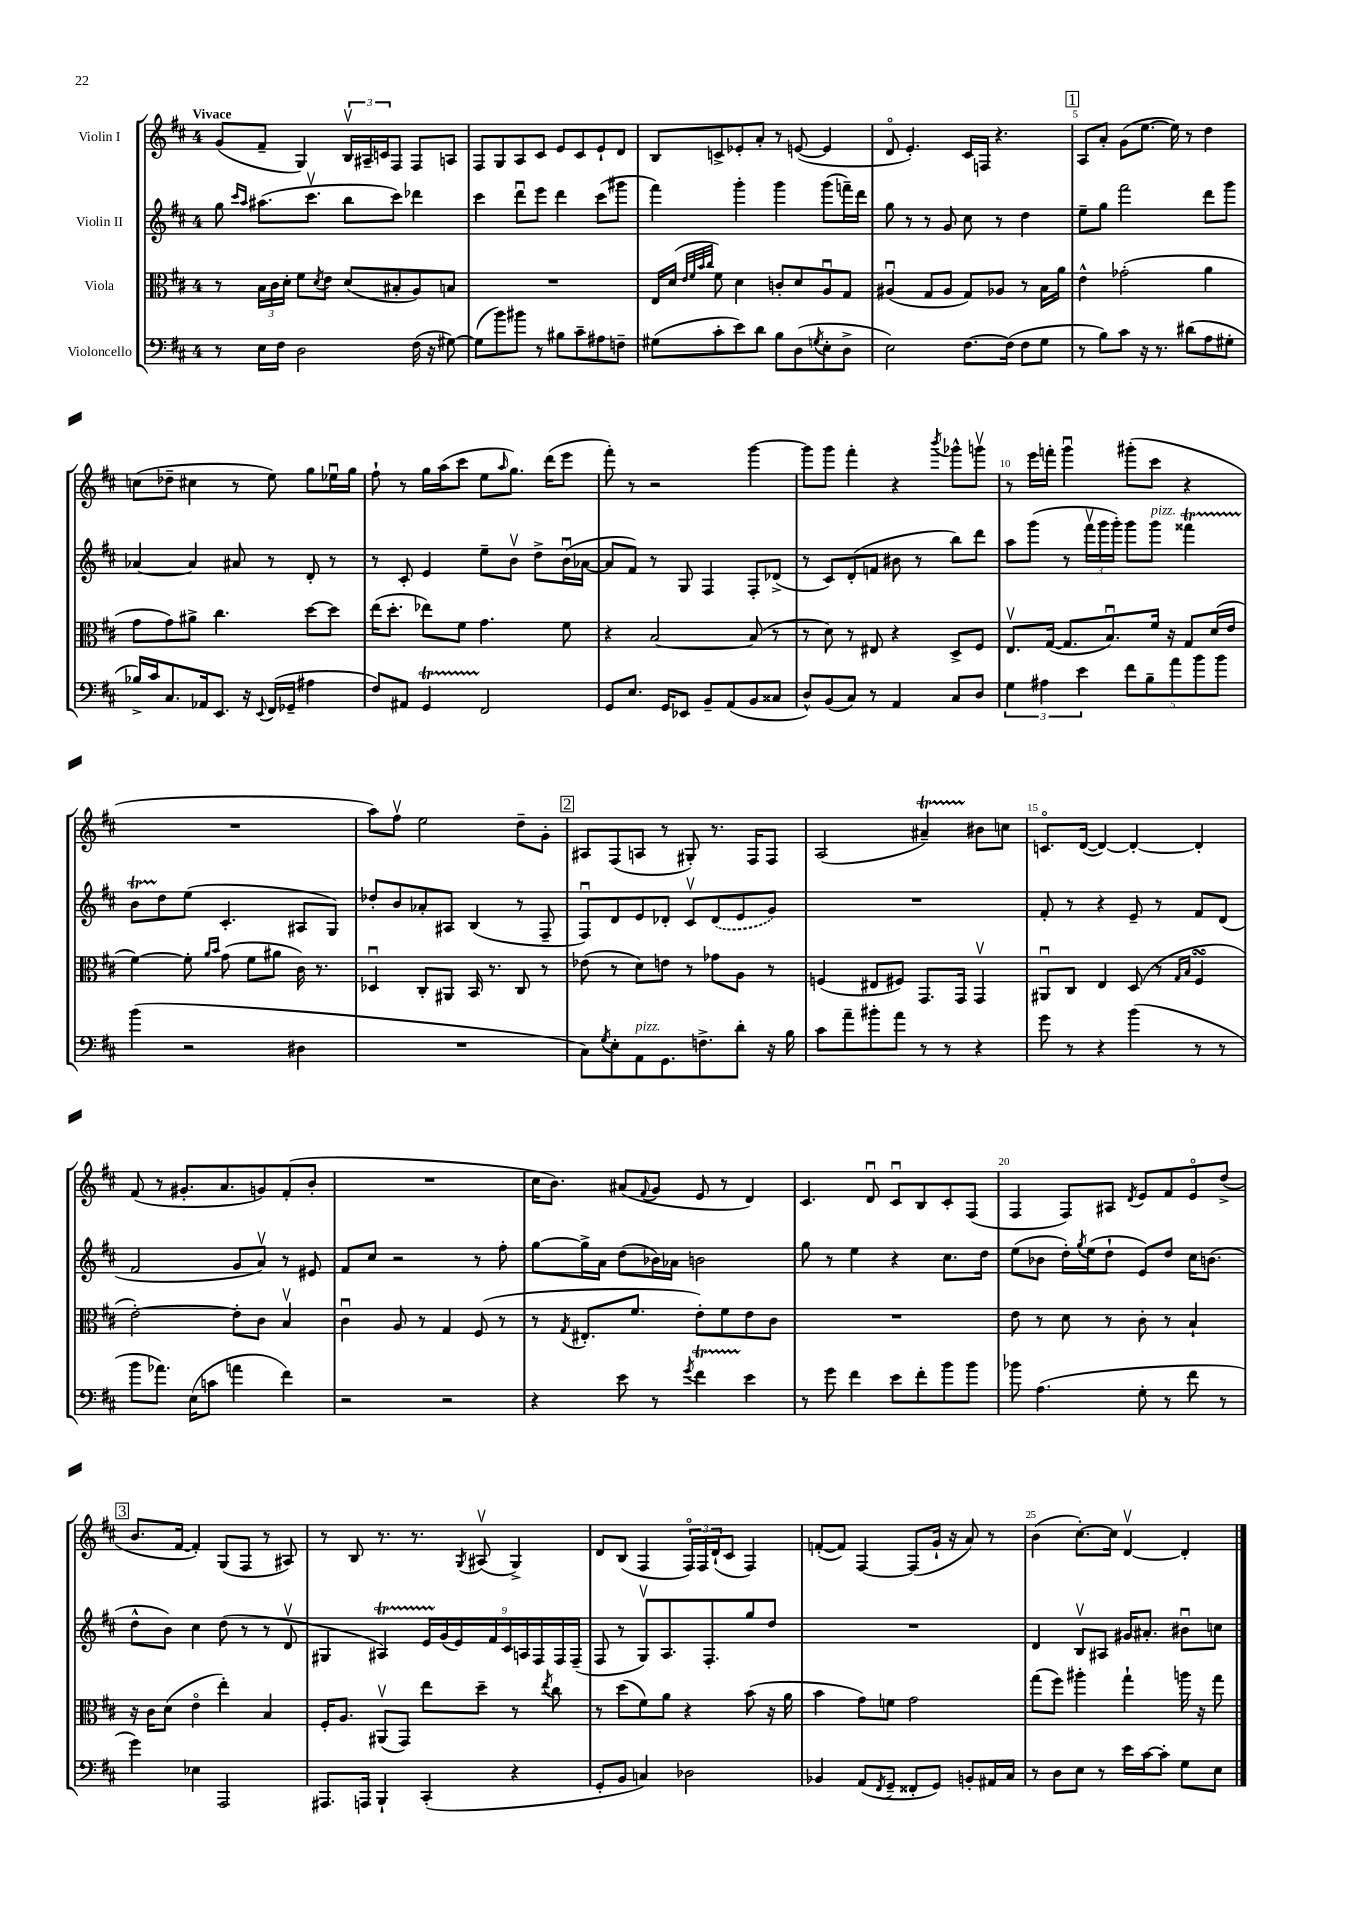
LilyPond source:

<<
\new StaffGroup <<
\new Staff = "s0" \with { instrumentName = "Violin I" } {
    \clef treble \key d \major \once \override Staff.TimeSignature.style = #'single-digit \time 4/4 \tempo "Vivace"
    g'8( fis'8-- g4) \tuplet 3/2 { b16\upbow ais16-- c'16 } fis8 fis8 a8 |
    fis8 g8 a8 cis'8 e'8 cis'8 e'8-! d'8 |
    b8 c'8-> ees'8-. a'8-. r8 e'8~( e'4 |
    d'8\flageolet e'4.-.) cis'16 f16 r4. |
    \mark \markup { \box "1" } a8 a'8-. g'8( e''8.~ e''16) r8 d''4 |
    c''8( des''8-- cis''4 r8 e''8) g''8 ees''16\downbow g''16 |
    fis''8-! r8 g''16 a''16( cis'''8 e''8 \grace { a''16 } g''8.) d'''16( e'''8 |
    fis'''8-.) r8 r2 g'''4~ |
    g'''8 g'''8 fis'''4-. r4 \acciaccatura { b'''8 } ges'''8-^ g'''8\upbow |
    r8 e'''16 f'''16-. g'''4\downbow gis'''8-.( cis'''8 r4 |
    R1 |
    a''8) fis''8\upbow e''2 d''8-- g'8-. |
    \mark \markup { \box "2" } ais8 fis8( a8 r8 gis8-.) r8. fis16 fis8 |
    a2( ais'4--\startTrillSpan) bis'8\stopTrillSpan c''8 |
    c'8.\flageolet d'16~( d'4~) d'4~-. d'4-. |
    fis'8( r8 gis'8.-. a'8. g'8) fis'8-.( b'8-. |
    R1 |
    cis''16 b'8.) ais'8( \appoggiatura { fis'8 } g'8 e'8 r8 d'4) |
    cis'4. d'8\downbow cis'8\downbow b8 cis'8-. fis8( |
    fis4 fis8) ais8 \acciaccatura { d'8 } e'8 fis'8 e'8\flageolet d''8->( |
    \mark \markup { \box "3" } b'8. fis'16~ fis'4-.) g8( fis8 r8 ais8) |
    r8 b8 r8. r8. \acciaccatura { g8 } ais8\upbow( g4->) |
    d'8 b8( fis4 \tuplet 3/2 { fis16\flageolet) fis16 d'16-!( } cis'8 fis4) |
    f'8~-.( f'8) fis4~ fis8( g'16-! r16 a'8) r8 |
    b'4( cis''8.~-.) cis''16 d'4~\upbow d'4-. \bar "|." |
}
\new Staff = "s1" \with { instrumentName = "Violin II" } {
    \clef treble \key d \major \once \override Staff.TimeSignature.style = #'single-digit \time 4/4
    g''8 \grace { cis'''16 a''16 } ais''8.( cis'''8.\upbow b''8 cis'''8) des'''4 |
    cis'''4 d'''8\downbow e'''8 d'''4 cis'''8( gis'''8 |
    fis'''4) g'''4-. g'''4 g'''8( f'''16--) d'''16 |
    g''8 r8 r8 g'8 cis''8 r8 d''4 |
    \mark \markup { \box "1" } e''8-- g''8 fis'''2 d'''8 g'''8 |
    aes'4~ aes'4 ais'8 r8 d'8-. r8 |
    r8 cis'8-. e'4 e''8-- b'8\upbow d''8-> b'16\downbow( aes'16~ |
    aes'8 fis'8) r8 g8 fis4 fis8-. des'8->( |
    r8 cis'8) d'8-.( f'8 bis'8 r8 b''8) d'''8 |
    a''8 g'''8( r8 \tuplet 3/2 { fis'''16\upbow g'''16 g'''16-.) } g'''8 g'''8^\markup { \italic "pizz." } fisis'''4\startTrillSpan |
    b'8 d''8\stopTrillSpan e''8( cis'4.-. ais8 g8) |
    des''8-. b'8 aes'8-. ais8 b4( r8 fis8-- |
    \mark \markup { \box "2" } fis8\downbow) d'8 e'8 des'8-. cis'8\upbow \once \slurDashed des'8( e'8 g'8) |
    R1 |
    fis'8-. r8 r4 e'8-- r8 fis'8 d'8( |
    fis'2 g'8 a'8\upbow) r8 eis'8 |
    fis'8 cis''8 r2 r8 fis''8-. |
    g''8~ g''16-> a'16 d''8( bes'16) aes'16 b'2 |
    g''8 r8 e''4 r4 cis''8. d''16 |
    e''8( bes'8 d''16-.) \acciaccatura { g''8 } e''16( d''8-! e'8) d''8 cis''16 b'8.( |
    \mark \markup { \box "3" } d''8-^ b'8) cis''4 d''8( r8 r8 d'8\upbow |
    gis4 ais4\startTrillSpan) \tuplet 9/8 { e'16 g'16\stopTrillSpan( e'16) fis'16 cis'16 a16 fis16 fis16 fis16--( } |
    fis8 r8 g8\upbow) a8. fis8.-. g''8 d''8 |
    R1 |
    d'4 b8\upbow ais8 gis'16 ais'8.-. bis'8\downbow c''8 \bar "|." |
}
\new Staff = "s2" \with { instrumentName = "Viola" } {
    \clef alto \key d \major \once \override Staff.TimeSignature.style = #'single-digit \time 4/4
    r8 \tuplet 3/2 { b16 cis'16 d'16-. } fis'8 \acciaccatura { d'8 } e'8 d'8( bis8-. a8) b8 |
    R1 |
    e16 d'16( \grace { e'32 fis'32 b'32 cis''32 } fis'8) d'4 c'8-. d'8 a8\downbow g8 |
    ais4\downbow( g8 ais8 g8) aes8 r8 b16 a'16 |
    \mark \markup { \box "1" } e'4-^ ges'2-.( a'4 |
    g'8 g'8) ais'8-> cis''4. d''8~ d''8 |
    e''16( d''8.-. ees''8) fis'8 g'4. fis'8 |
    r4 b2~ b8( r8 |
    r8 d'8) r8 eis8 r4 d8-> fis8 |
    e8.\upbow g16~( g8. b8.\downbow) fis'16 r16 g8 d'16( e'16 |
    fis'4~) fis'8-. \grace { a'16 b'16 } g'8( fis'8 ais'8 cis'16) r8. |
    des4\downbow cis8-. ais,8 b,16 r8. cis8 r8 |
    \mark \markup { \box "2" } ees'8( r8 d'8) e'8 r8 ges'8 a8 r8 |
    f4( eis8 fis8) g,8. g,16 g,4\upbow |
    ais,8\downbow cis8 e4 d8( r8 \grace { g16 b16 } fis4\turn |
    e'2~-.) e'8-. cis'8 b4\upbow |
    cis'4\downbow a8 r8 g4 fis8( r8 |
    r8 \acciaccatura { g8 } eis8.-. fis'8. e'8-.) fis'8 e'8 cis'8 |
    R1 |
    e'8 r8 d'8 r8 cis'8-. r8 b4-! |
    \mark \markup { \box "3" } r16 cis'16 d'8( e'4\flageolet e''4-.) b4 |
    fis16-. a8. ais,8\upbow( g,8) e''8 d''8-- r8 \acciaccatura { e''8 } cis''8 |
    r8 d''8( fis'8) a'8 r4 b'8( r16 a'16 |
    b'4 g'8) f'8 g'2 |
    g''8( fis''8) ais''4-. g''4-! a''16 r16 g''8 \bar "|." |
}
\new Staff = "s3" \with { instrumentName = "Violoncello" } {
    \clef bass \key d \major \once \override Staff.TimeSignature.style = #'single-digit \time 4/4
    r8 e16 fis16 d2 fis16( r16 gis8~) |
    gis8( b'8) bis'8 r8 bis8 cis'8-- ais8 f8-- |
    gis8( cis'8-. e'8) d'8 b8 d8( \acciaccatura { g8 } e8-. d8-> |
    e2) fis8.~ fis16( fis8 g8 |
    \mark \markup { \box "1" } r8 b8) cis'8 r16 r8. dis'8( a8 gis8-. |
    bes16->) cis'16 cis8. aes,16 e,8. r16 \appoggiatura { e,8 } fis,16( ges,16-- ais4 |
    fis8) ais,8 g,4\startTrillSpan fis,2\stopTrillSpan |
    g,8 e8. g,16 ees,8 b,8-- a,8( b,8 cisis8 |
    d8-^) b,8( cis8) r8 a,4 cis8 d8 |
    \tuplet 3/2 { g4 ais4 e'4 } \tuplet 5/4 { fis'8 b8-- a'8 b'8 b'8 } |
    b'4( r2 dis4 |
    R1 |
    \mark \markup { \box "2" } cis8) \acciaccatura { g8 } e8-. a,8^\markup { \italic "pizz." } g,8. f8.-> d'8-. r16 b16 |
    cis'8 a'8-- bis'8-. a'8 r8 r8 r4 |
    g'8 r8 r4 b'4( r8 r8 |
    b'8 aes'8.) e16( c'8 a'4 fis'4) |
    r2 r2 |
    r4 e'8 r8 \acciaccatura { g'8 } fis'4\startTrillSpan e'4\stopTrillSpan |
    r8 g'8 fis'4 e'8 fis'8-. b'8 b'8 |
    bes'8 a4.( g8-. r8 fis'8 r8 |
    \mark \markup { \box "3" } g'4) ees4 a,,2 |
    ais,,8. a,,16 b,,4-! cis,4-.( r4 |
    g,8-. b,8 c4) des2 |
    bes,4 a,8( \acciaccatura { fis,8 } g,8-- fisis,8-. g,8) b,8-. ais,16 cis16 |
    r8 d8 e8 r8 e'16 cis'16~ cis'8-. g8 e8 \bar "|." |
}
>>
>>
\layout { \context { \Score \override BarNumber.break-visibility = ##(#f #t #t) barNumberVisibility = #(every-nth-bar-number-visible 5) } }
